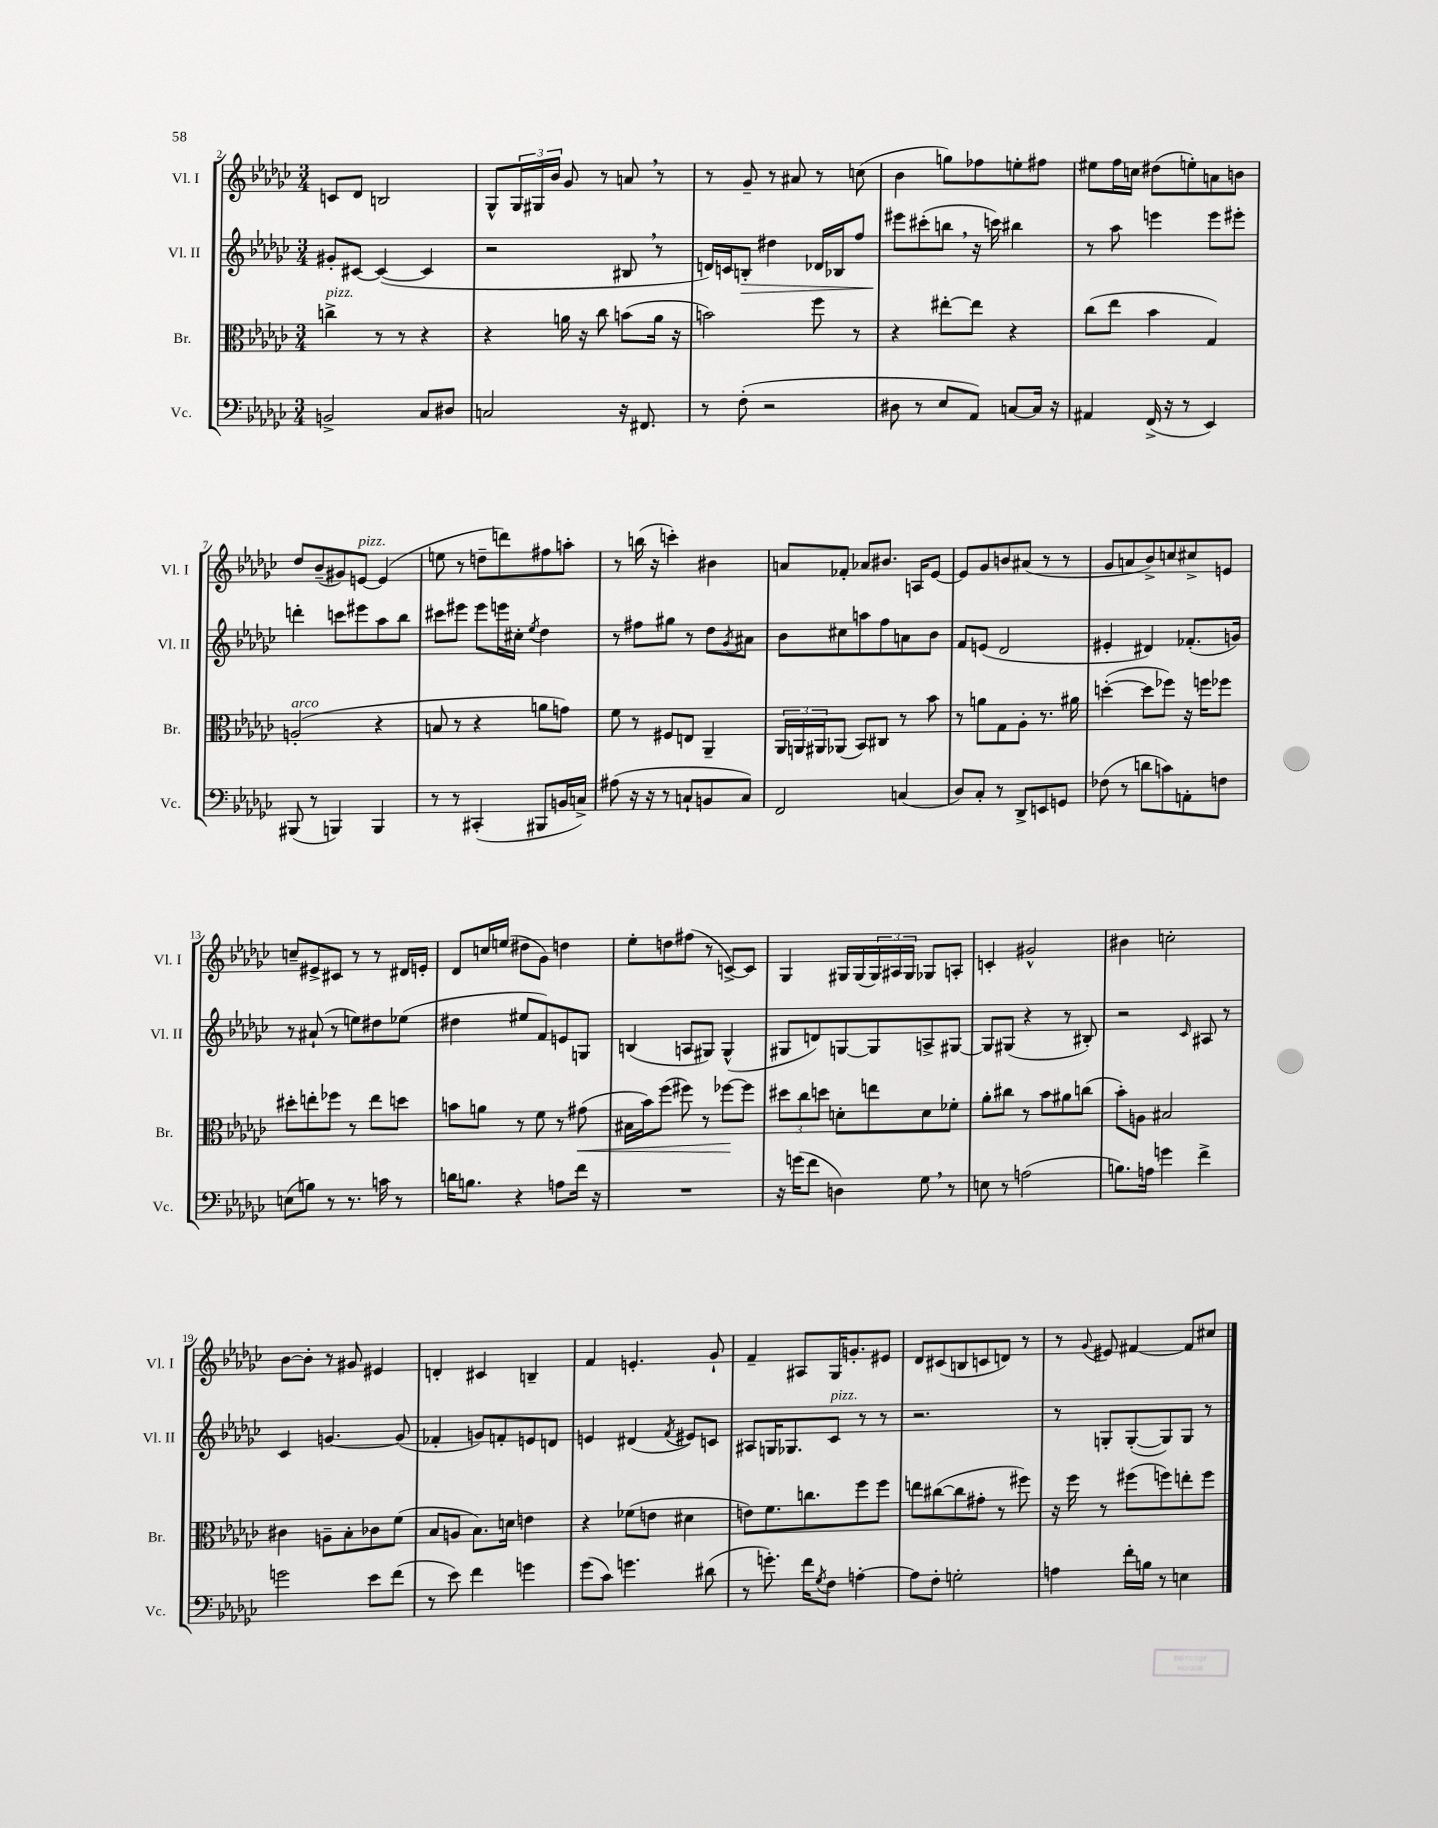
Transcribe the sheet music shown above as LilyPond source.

<<
\new StaffGroup <<
\new Staff = "s0" \with { instrumentName = "Vl. I" shortInstrumentName = "Vl. I" } {
    \clef treble \key ges \major \numericTimeSignature \time 3/4
    c'8 des'8 b2 |
    ges8-^ \tuplet 3/2 { ges16 gis16 bes'16 } ges'8 r8 a'8 \breathe r8 |
    r8 ges'8-- r8 ais'8 r8 c''8( |
    bes'4 g''8) fes''8 e''8-. fis''8 |
    eis''8 f''16 c''16 dis''8( e''8-.) a'8 b'8 |
    des''8 bes'8--( gis'8) e'8~^\markup { \italic "pizz." } e'4( |
    e''8 r8 d''8-- d'''8) fis''8 a''8-. |
    r8 b''16( r16 c'''4-.) bis'4 |
    a'8 fes'8-. aes'8 bis'8. a16 ees'8~ |
    ees'8 ges'8 b'8 ais'8( r8 r8 |
    ges'8 a'8 bes'8->) c''8 cis''8-> e'8 |
    c''8-- eis'8-> cis'8 r8 r8 dis'16 e'16-. |
    des'8 c''16 e''16( dis''8 ges'8) d''4 |
    ees''8-. d''8 fis''8( r8 c'8~->) c'8 |
    ges4 gis16 gis16( \tuplet 3/2 { gis16) ais16 gis16 } ges8 a8-. |
    c'4-. gis'2-^ |
    bis'4 c''2-. |
    bes'8~ bes'8-. r8 gis'8 eis'4 |
    d'4-. cis'4 b4-- |
    f'4 e'4.-. ges'8-! |
    f'4-- ais8 ges16 g'8.-. eis'8 |
    des'8 cis'8( b8 c'8 d'8) r8 |
    r8 \appoggiatura { ges'8 } eis'8 fis'4~ fis'8 cis''8 \bar "|." |
}
\new Staff = "s1" \with { instrumentName = "Vl. II" shortInstrumentName = "Vl. II" } {
    \clef treble \key ges \major \numericTimeSignature \time 3/4
    gis'8-. cis'8~ cis'4~( cis'4 |
    r2 bis8 \breathe r8 |
    d'16) c'16 b8-.\> dis''4 des'16 bes16 f''8 |
    eis'''8\! cis'''8-.( b''8 \breathe r16 c'''16) bis''4 |
    r8 aes''8 e'''4 e'''8 eis'''8-. |
    d'''4-. c'''8 eis'''8 aes''8 bes''8 |
    cis'''8 eis'''8 eis'''8 e'''16 cis''16-. \acciaccatura { ees''8 } des''4 |
    r8 fis''8 gis''8 r8 des''8 \acciaccatura { ges'8 } ais'8 |
    bes'8 cis''8 a''8 f''8 a'8 bes'8 |
    f'8 e'8( des'2 |
    eis'4-. dis'4) fes'8.-.( g'16) |
    r8 ais'8-!( r8 e''8) dis''8 ees''8( |
    dis''4 eis''8 f'8) e'8 g8 |
    b4( a8 gis8) gis4-^( |
    gis8 d'8) g8~ g8 a8-> gis8~ |
    gis8 gis8( r4 r8 bis8-.) |
    r2 \grace { ces'16 } ais8 r8 |
    ces'4 g'4.~ g'8( |
    fes'4-. g'8) f'8-. e'8 d'8 |
    e'4 dis'4( \acciaccatura { f'8 } eis'8) c'8 |
    ais8 g16 ges8. ces'8^\markup { \italic "pizz." } r8 r8 |
    r2. |
    r8 g8-. g8~-.( g8) g8 r8 \bar "|." |
}
\new Staff = "s2" \with { instrumentName = "Br." shortInstrumentName = "Br." } {
    \clef alto \key ges \major \numericTimeSignature \time 3/4
    c''4->^\markup { \italic "pizz." } r8 r8 r4 |
    r4 a'16 r16 ces''8 b'8( a'16 r16 |
    b'2) f''8 r8 |
    r4 eis''8~-. eis''8 r4 |
    ces''8( ees''8 bes'4 ges4) |
    a2-.^\markup { \italic "arco" }( r4 |
    b8 r8 r4 a'8 g'8) |
    f'8 r8 fis8 e8 aes,4-- |
    \tuplet 3/2 { aes,16 a,16 ais,16 } aes,8( bes,8) cis8 r8 bes'8 |
    r8 a'8 ges8 aes8-. r8. ais'16 |
    d''4~-.( d''8 fes''8) r16 f''16 fes''8 |
    dis''8-. e''8-. fes''8 r8 e''8 d''8 |
    b'8 a'8 r8 f'8 r8 gis'8\<( |
    bis16 bes'16) f''8( fis''8) r8 fes''8~\! fes''8 |
    \tuplet 3/2 { dis''8 ces''8 d''8 } d'8-. e''8 d'8 fes'8-. |
    aes'8-. cis''8 r8 bes'8 ais'8 c''8( |
    bes'8-.) a8 bis2 |
    cis'4 a8-- bes8-. ces'8 f'8( |
    bes8 a8 bes8.) d'16 e'4 |
    r4 fes'8( e'8 dis'4 |
    e'8) f'8. c''8. f''8 f''8 |
    e''8 cis''8~( cis''8 gis'8-. r8 fis''8) |
    r16 f''16 r8 fis''8( f''8) e''8-. f''8 \bar "|." |
}
\new Staff = "s3" \with { instrumentName = "Vc." shortInstrumentName = "Vc." } {
    \clef bass \key ges \major \numericTimeSignature \time 3/4
    b,2-> ces8 dis8 |
    c2 r16 fis,8. |
    r8 f8-.( r2 |
    dis8 r8 ees8 aes,8) c8~ c16 r16 |
    ais,4 f,16->( r16 r8 ees,4) |
    bis,,8( r8 b,,4) b,,4 |
    r8 r8 cis,4-.( bis,,8 b,16 c16->) |
    ais8( r16 r16 r8 c8-! b,8 c8) |
    f,2 c4( |
    des8) ces8-. r8 des,8-> e,8 g,8 |
    fes8( r8 d'8 c'8) a,8-. f8 |
    e8( b8) r8 r8. c'16 r8 |
    d'16 b8. r4 a8 f'16 r16 |
    R2. |
    r16 g'16( f'8 d4) ges8 \breathe r8 |
    e8 r8 a2( |
    b8.) a16 g'4 f'4-> |
    g'2 ees'8 f'8( |
    r8 ees'8) f'4 g'4 |
    ges'8( ces'8) g'4. dis'8( |
    r8 g'8.-.) f'16 \acciaccatura { ges8 } f8 a4~-. |
    a8 f8-. g2-. |
    a4 f'16-. b16 r8 e4 \bar "|." |
}
>>
>>
\layout { \context { \Score currentBarNumber = #2 } }
